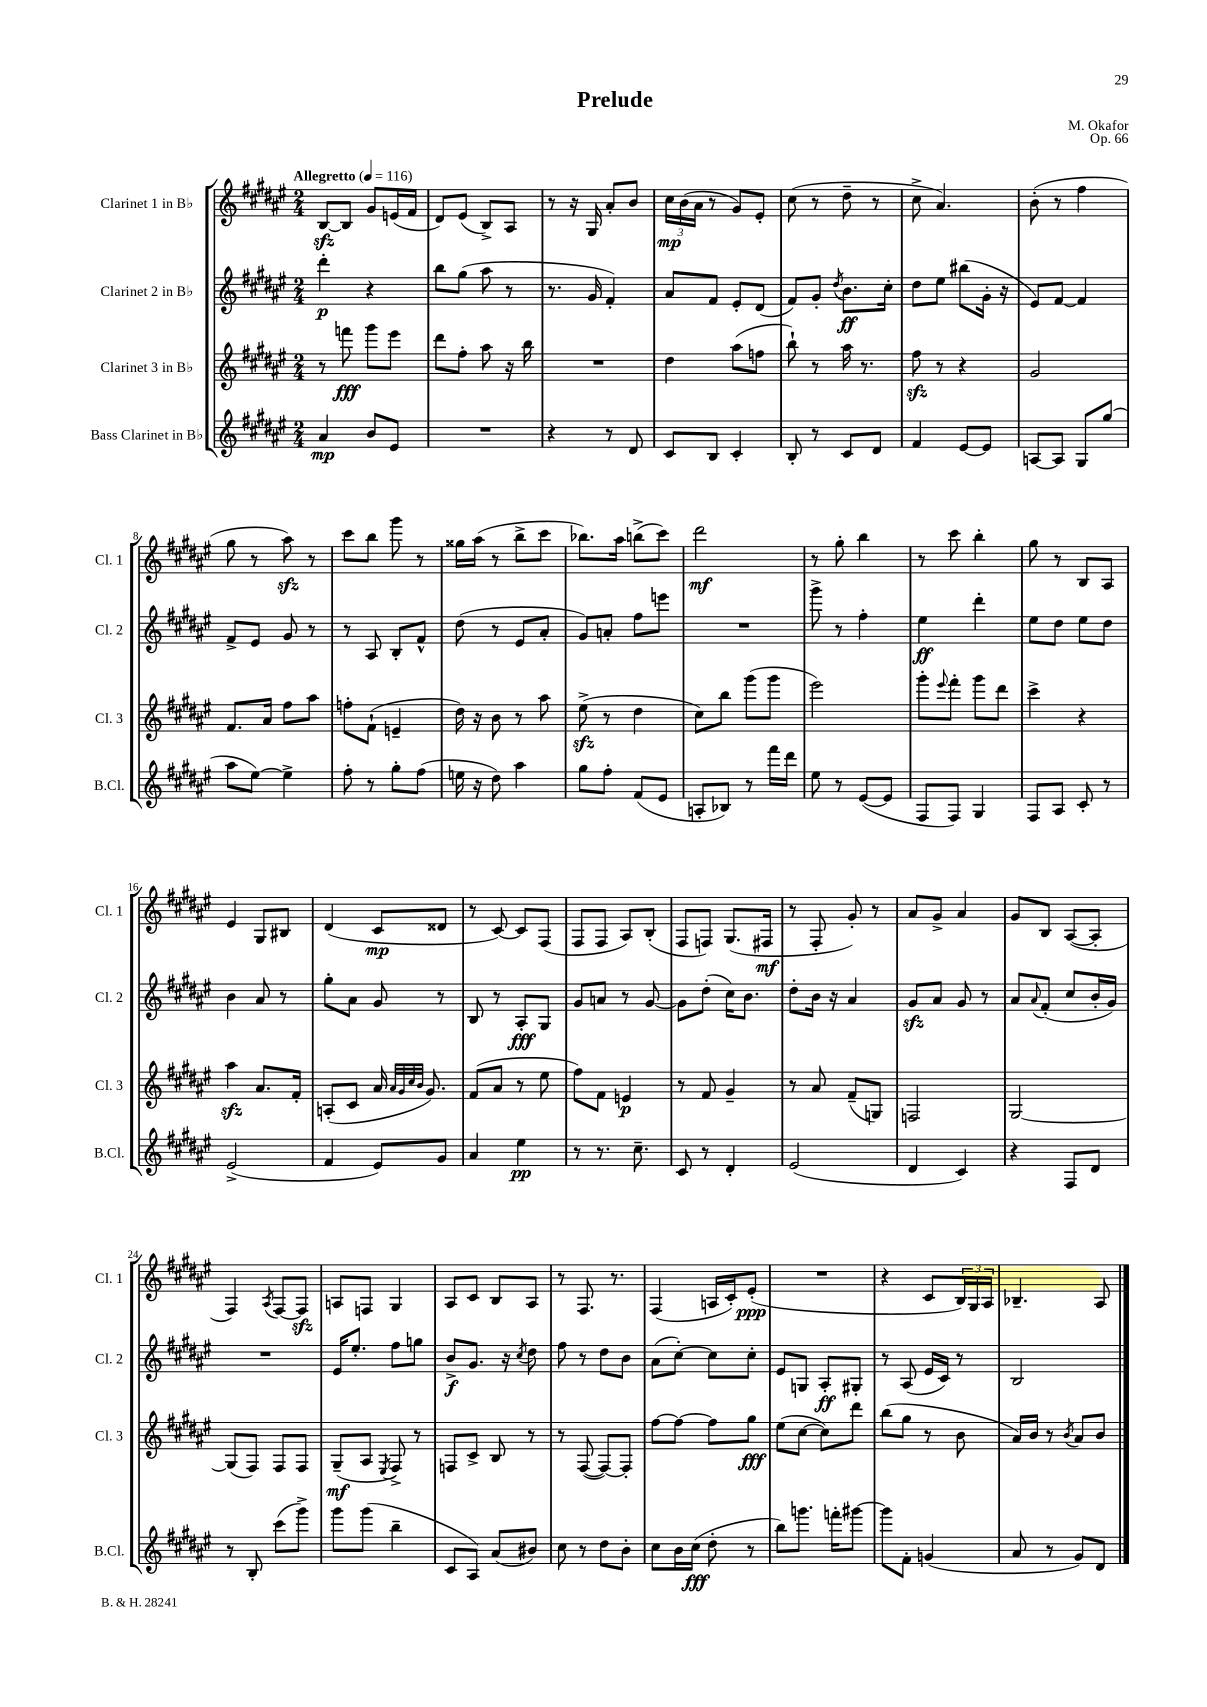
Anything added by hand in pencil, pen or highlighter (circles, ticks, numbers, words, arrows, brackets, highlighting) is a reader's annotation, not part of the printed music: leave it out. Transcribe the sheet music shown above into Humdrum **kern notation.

**kern	**kern	**kern	**kern
*staff4	*staff3	*staff2	*staff1
*clefG2	*clefG2	*clefG2	*clefG2
*k[f#c#g#d#a#e#]	*k[f#c#g#d#a#e#]	*k[f#c#g#d#a#e#]	*k[f#c#g#d#a#e#]
*M2/4	*M2/4	*M2/4	*M2/4
*MM116	*MM116	*MM116	*MM116
4a#	8r	4ddd#'	[8B
.	8fff	.	8B]
8b	8ggg#	4r	8g#
8e#	8eee#	.	(16e
.	.	.	16f#
=	=	=	=
2r	8ddd#	8bb	8d#)
.	8ff#'	(8gg#	(8e#
.	8aa#	8aa#	8B^)
.	16r	8r	8A#
.	16bb	.	.
=	=	=	=
4r	2r	8.r	8r
.	.	.	16r
.	.	16g#	16G#
8r	.	4f#')	8a#'
8d#	.	.	8b
=	=	=	=
8c#	4dd#	8a#	24cc#
.	.	.	(24b
.	.	.	24a#
8B	.	8f#	8r
4c#'	(8aa#	8e#'	8g#)
.	8ff	(8d#	8e#'
=	=	=	=
8B'	8bb`)	8f#)	(8cc#
8r	8r	8g#'	8r
.	.	8qdd#	.
8c#	16aa#	8.b	8dd#~
.	8.r	.	.
8d#	.	.	8r
.	.	16cc#'	.
=	=	=	=
4f#	8ff#	8dd#	8cc#^
.	8r	8ee#	4.a#)
[8e#	4r	(8bb#	.
8e#]	.	16g#'	.
.	.	16r	.
=	=	=	=
[8A	2g#	8e#)	(8b'
8A]	.	[8f#	8r
8G#	.	4f#]	4ff#
(8gg#	.	.	.
=	=	=	=
8aa#	8.f#	8f#^	8gg#
[8ee#)	.	8e#	8r
.	16a#	.	.
4ee#^]	8ff#	8g#	8aa#)
.	8aa#	8r	8r
=	=	=	=
8ff#'	8ff'	8r	8ccc#
8r	(8f#`	8A#	8bb
8gg#'	4e~	8B'	8ggg#
(8ff#	.	8f#^^	8r
=	=	=	=
16ee	16dd#)	(8dd#	16gg##
16r	16r	.	(16aa#
8dd#)	8b	8r	8r
4aa#	8r	8e#	8bb^
.	8aa#	8a#'	8ccc#
=	=	=	=
8gg#	(8ee#^	8g#)	8.bb-)
8ff#'	8r	8a'	.
.	.	.	16aa#
(8f#	4dd#	8ff#	(8bb^
8e#	.	8eee	8ccc#)
=	=	=	=
8A'	8cc#)	2r	2ddd#
8B-)	8bb	.	.
8r	(8ggg#	.	.
16fff#	8ggg#	.	.
16ddd#	.	.	.
=	=	=	=
8ee#	2eee#)	8ggg#^	8r
8r	.	8r	8gg#'
([8e#	.	4ff#'	4bb
8e#]	.	.	.
=	=	=	=
8F#	8ggg#'	4ee#	8r
.	8qqeee#	.	.
8F#)	8fff#'	.	8ccc#
4G#	8ggg#	4ddd#'	4bb'
.	8ddd#	.	.
=	=	=	=
8F#	4ccc#^	8ee#	8gg#
8A#	.	8dd#	8r
8c#'	4r	8ee#	8B
8r	.	8dd#	8A#
=	=	=	=
(2e#^	4aa#	4b	4e#
.	8.a#	8a#	8G#
.	.	8r	8B#
.	16f#'	.	.
=	=	=	=
4f#	(8A'	8gg#'	(4d#
.	8c#	8a#	.
8e#)	16a#	8g#	8c#
.	32qqa#	.	.
.	32qqg#	.	.
.	32qqcc#	.	.
.	32qqb	.	.
.	8.g#)	.	.
8g#	.	8r	8d##
=	=	=	=
4a#	(8f#	8B	8r
.	8a#	8r	[8c#)
4ee#	8r	8A#'	8c#]
.	8ee#	8G#	(8F#
=	=	=	=
8r	8ff#)	8g#	8F#
8.r	8f#	8a	8F#
.	4e	8r	8A#)
8.cc#~	.	.	.
.	.	[8g#	(8B'
=	=	=	=
8c#	8r	8g#]	8F#
8r	8f#	(8dd#'	8F)
4d#'	4g#~	16cc#)	(8.G#
.	.	8.b	.
.	.	.	16F#
=	=	=	=
(2e#	8r	8dd#'	8r
.	8a#	16b	8F#'
.	.	16r	.
.	(8f#~	4a#	8g#')
.	8G)	.	8r
=	=	=	=
4d#	2F	8g#	8a#
.	.	8a#	8g#^
4c#)	.	8g#	4a#
.	.	8r	.
=	=	=	=
4r	[2G#	8a#	8g#
.	.	8qqa#	.
.	.	(8f#'	8B
8F#	.	8cc#	([8A#
8d#	.	16b'	8A#']
.	.	16g#)	.
=	=	=	=
8r	(8G#]	2r	4F#)
8B'	8F#)	.	.
.	.	.	8qA#
(8ccc#	8F#	.	[8F#
8ggg#^)	8F#	.	8F#]
=	=	=	=
8ggg#	(8G#~	16e#	8A
.	.	8.ee#'	.
(8ggg#	8A#	.	8F
.	8qE#	.	.
4bb~	8F#^)	8ff#	4G#
.	8r	8gg	.
=	=	=	=
8c#	8F	8b^	8A#
8A#)	8c#^	8.g#	8c#
(8a#	8B	.	8B
.	.	16r	.
.	.	8qcc#	.
8b#)	8r	8dd#	8A#
=	=	=	=
8cc#	8r	8ff#	8r
8r	([8F#	8r	8.F#
8dd#	8F#_)	8dd#	.
.	.	.	8.r
8b'	8F#']	8b	.
=	=	=	=
8cc#	[8ff#	(8a#	(4F#
16b	8ff#_	[8cc#')	.
(16cc#	.	.	.
8dd#'	8ff#]	8cc#]	16A
.	.	.	16c#')
8r	8gg#	8cc#'	(8e#'
=	=	=	=
8bb)	(8ee#	8e#	2r
8.ggg	[8cc#	8G	.
.	8cc#])	8A#'	.
16fff'	.	.	.
[8ggg#	8ddd#	8G#'	.
=	=	=	=
8ggg#]	(8bb	8r	4r
8f#'	8gg#	(8A#	.
(4g	8r	16e#	8c#
.	.	16c#)	.
.	8b	8r	24B)
.	.	.	24G#
.	.	.	24A#
=	=	=	=
8a#	16a#)	2B	4.B-~
.	16b	.	.
8r	8r	.	.
.	8qb	.	.
8g#)	8a#	.	.
8d#	8b	.	8A#
==	==	==	==
*-	*-	*-	*-
